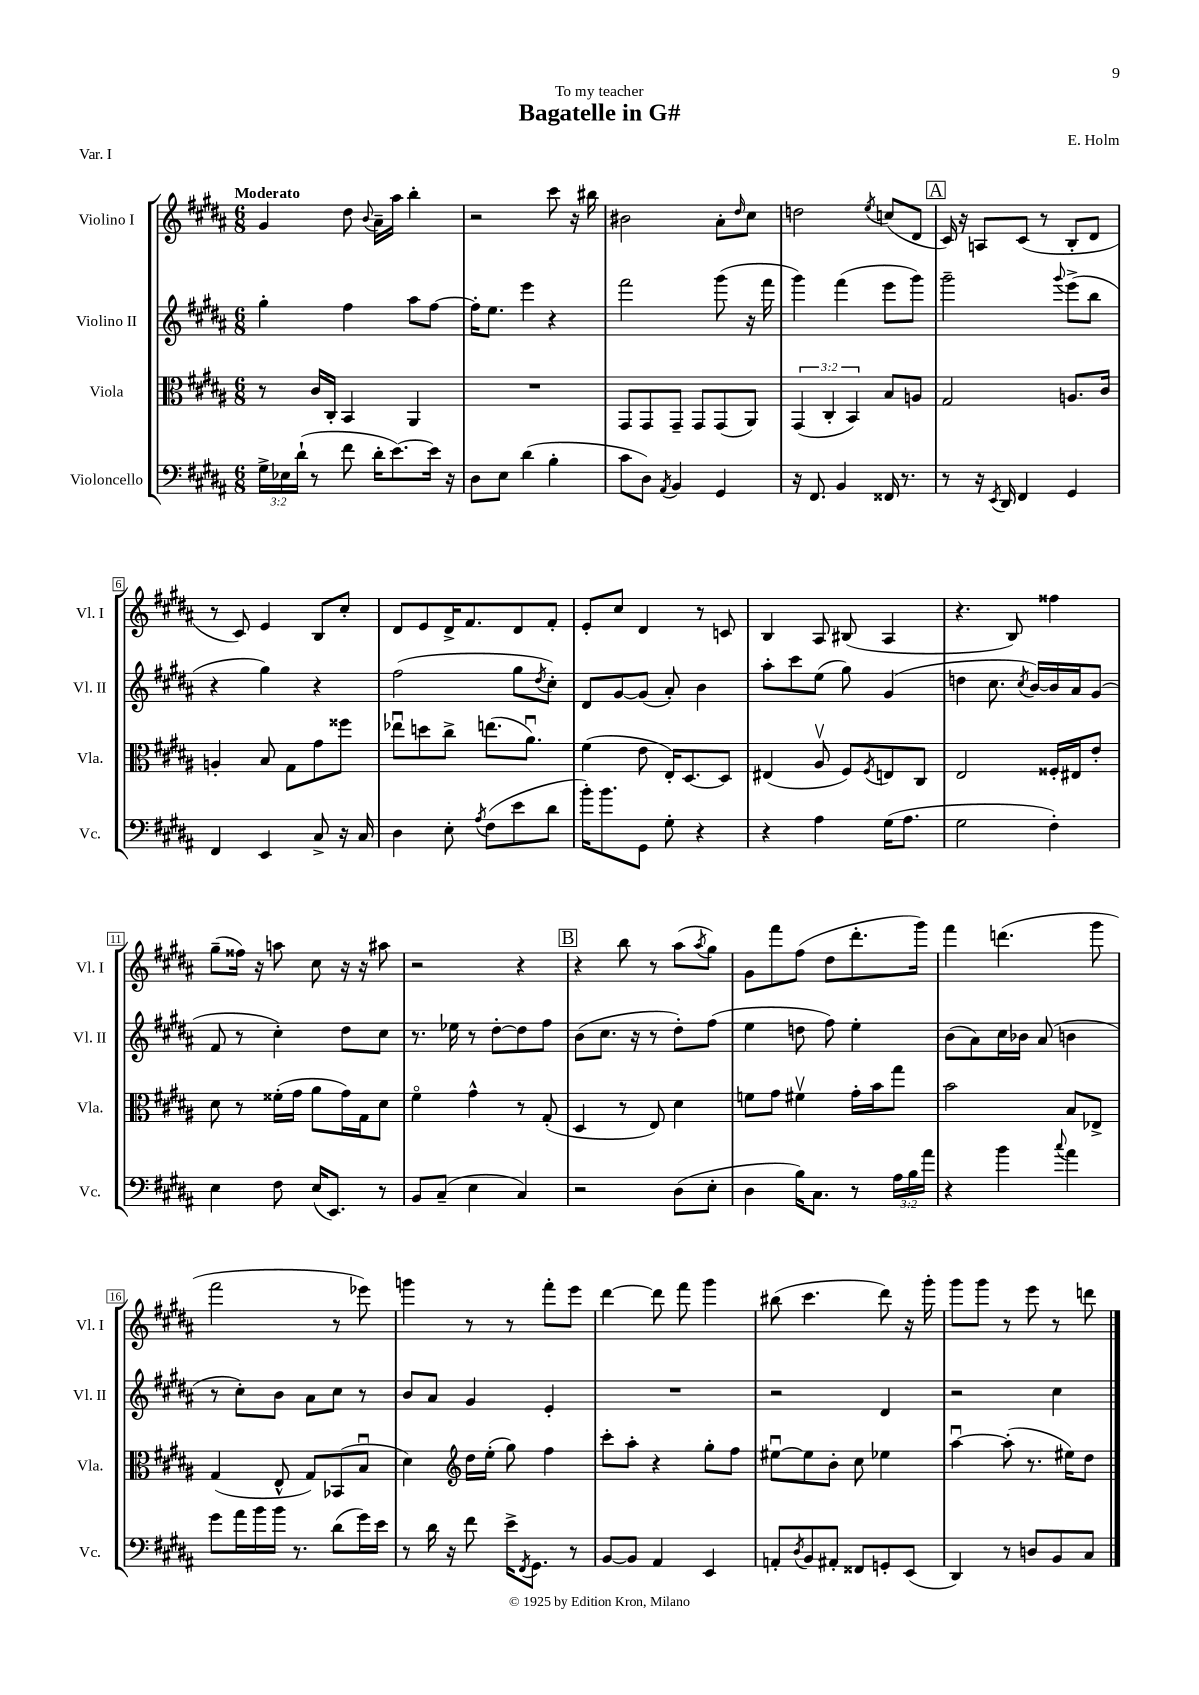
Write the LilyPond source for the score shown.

\header { title = "Bagatelle in G#" composer = "E. Holm" dedication = "To my teacher" piece = "Var. I" }
<<
\new StaffGroup <<
\new Staff = "s0" \with { instrumentName = "Violino I" shortInstrumentName = "Vl. I" } {
    \clef treble \key b \major \numericTimeSignature \time 6/8 \tempo "Moderato"
    gis'4 dis''8 \appoggiatura { b'8 } ais'16-- ais''16 b''4-. |
    r2 cis'''8 r16 bis''16 |
    bis'2 ais'8-. \grace { dis''16 } cis''8 |
    d''2 \acciaccatura { e''8 } c''8( dis'8 |
    \mark \markup { \box "A" } cis'16) r16 a8 cis'8( r8 b8-. dis'8 |
    r8 cis'8) e'4 b8 cis''8-. |
    dis'8 e'8 dis'16-> fis'8. dis'8 fis'8-. |
    e'8-. cis''8 dis'4 r8 c'8 |
    b4 ais8 bis8( ais4 |
    r4. b8) fisis''4 |
    gis''8--( fisis''16) r16 a''8 cis''8 r16 r16 ais''8 |
    r2 r4 |
    \mark \markup { \box "B" } r4 b''8 r8 ais''8( \acciaccatura { ais''8 } gis''8) |
    gis'8 fis'''8 fis''8( dis''8 dis'''8.-. gis'''16) |
    fis'''4 d'''4.( gis'''8 |
    fis'''2 r8 ees'''8) |
    g'''4 r8 r8 fis'''8-. e'''8 |
    dis'''4~ dis'''8 fis'''8 gis'''4 |
    bis''8( cis'''4. dis'''8) r16 gis'''16-. |
    gis'''8 gis'''8 r8 e'''8 r8 d'''8 \bar "|." |
}
\new Staff = "s1" \with { instrumentName = "Violino II" shortInstrumentName = "Vl. II" } {
    \clef treble \key b \major \numericTimeSignature \time 6/8
    gis''4-. fis''4 ais''8 fis''8~ |
    fis''16-. e''8. e'''4 r4 |
    fis'''2 gis'''8( r16 fis'''16 |
    gis'''4) fis'''4( e'''8 gis'''8) |
    \mark \markup { \box "A" } gis'''2-- \appoggiatura { gis'''8 } e'''8->( b''8 |
    r4 gis''4) r4 |
    fis''2( gis''8 \acciaccatura { dis''8 } cis''8-.) |
    dis'8 gis'8~ gis'8( ais'8-.) b'4 |
    ais''8-. cis'''8 e''8( gis''8) gis'4( |
    d''4 cis''8. \acciaccatura { cis''8 } b'16~) b'16 ais'16 gis'8( |
    fis'8 r8 cis''4-.) dis''8 cis''8 |
    r8. ees''16 r8 dis''8~-. dis''8 fis''8 |
    \mark \markup { \box "B" } b'8( cis''8. r16 r8 dis''8-.) fis''8( |
    e''4 d''8 fis''8) e''4-. |
    b'8( ais'8) cis''16 bes'16 ais'8( b'4 |
    r8 cis''8-.) b'8 ais'8 cis''8 r8 |
    b'8 ais'8 gis'4 e'4-. |
    R2. |
    r2 dis'4 |
    r2 cis''4 \bar "|." |
}
\new Staff = "s2" \with { instrumentName = "Viola" shortInstrumentName = "Vla." } {
    \clef alto \key b \major \numericTimeSignature \time 6/8 \override Staff.TupletNumber.text = #tuplet-number::calc-fraction-text
    r8 cis'16 cis16-. b,4 ais,4 |
    R2. |
    gis,8 gis,8 gis,8-- gis,8 gis,8( ais,8) |
    \tuplet 3/2 { gis,4( cis4-. b,4) } b8 a8 |
    \mark \markup { \box "A" } gis2 a8. cis'16 |
    a4-. b8 gis8 gis'8 fisis''8 |
    ees''8\downbow d''8 cis''8-> e''8.( ais'8.\downbow) |
    fis'4( e'8 e16-.) dis8.~ dis8 |
    eis4( ais8\upbow fis8) \acciaccatura { fis8 } e8 cis8 |
    e2 fisis16-. eis16 e'8-. |
    dis'8 r8 fisis'16-.( gis'16 ais'8 gis'16) gis16 dis'8 |
    fis'4\flageolet gis'4-^ r8 gis8-.( |
    \mark \markup { \box "B" } dis4 r8 e8) dis'4 |
    f'8 gis'8 fis'4\upbow gis'16-. b'16 gis''8 |
    b'2 b8 ees8-> |
    gis4( e8-^ gis8) bes,8( b8\downbow |
    dis'4) \clef treble dis''16 e''16-.( gis''8) fis''4 |
    cis'''8-. ais''8-. r4 gis''8-. fis''8 |
    eis''8~\downbow eis''8 b'8-. cis''8 ees''4 |
    ais''4~\downbow ais''8-.( r8. eis''16) dis''8 \bar "|." |
}
\new Staff = "s3" \with { instrumentName = "Violoncello" shortInstrumentName = "Vc." } {
    \clef bass \key b \major \numericTimeSignature \time 6/8 \override Staff.TupletNumber.text = #tuplet-number::calc-fraction-text
    \tuplet 3/2 { gis16-> ees16 dis'16-!( } r8 fis'8 dis'16-. e'8.~) e'16 r16 |
    dis8 e8 dis'4( b4-. |
    cis'8 dis8) \acciaccatura { ais,8 } b,4 gis,4 |
    r16 fis,8. b,4 fisis,16 r8. |
    \mark \markup { \box "A" } r8 r16 \acciaccatura { e,8 } dis,16 fis,4 gis,4 |
    fis,4 e,4 cis8-> r16 cis16 |
    dis4 e8-. \acciaccatura { ais8 } fis8( e'8 dis'8 |
    b'16-.) b'8. gis,8 gis8-. r4 |
    r4 ais4 gis16( ais8. |
    gis2 fis4-.) |
    e4 fis8 e16( e,8.) r8 |
    b,8 cis8--( e4 cis4) |
    \mark \markup { \box "B" } r2 dis8( e8-. |
    dis4 b16) cis8. r8 \tuplet 3/2 { ais16 b16 ais'16 } |
    r4 b'4 \appoggiatura { cis''8 } ais'4 |
    gis'8 ais'16 b'16 b'16 r8. dis'8( gis'16) e'16 |
    r8 dis'16 r16 fis'8 e'16-> \acciaccatura { fis,8 } gis,8. r8 |
    b,8~ b,8 ais,4 e,4 |
    a,8-. \acciaccatura { dis8 } b,8 ais,8-. fisis,8 g,8-. e,8( |
    dis,4) r8 d8 b,8 cis8 \bar "|." |
}
>>
>>
\layout { \context { \Score \override BarNumber.stencil = #(make-stencil-boxer 0.1 0.3 ly:text-interface::print) } }
